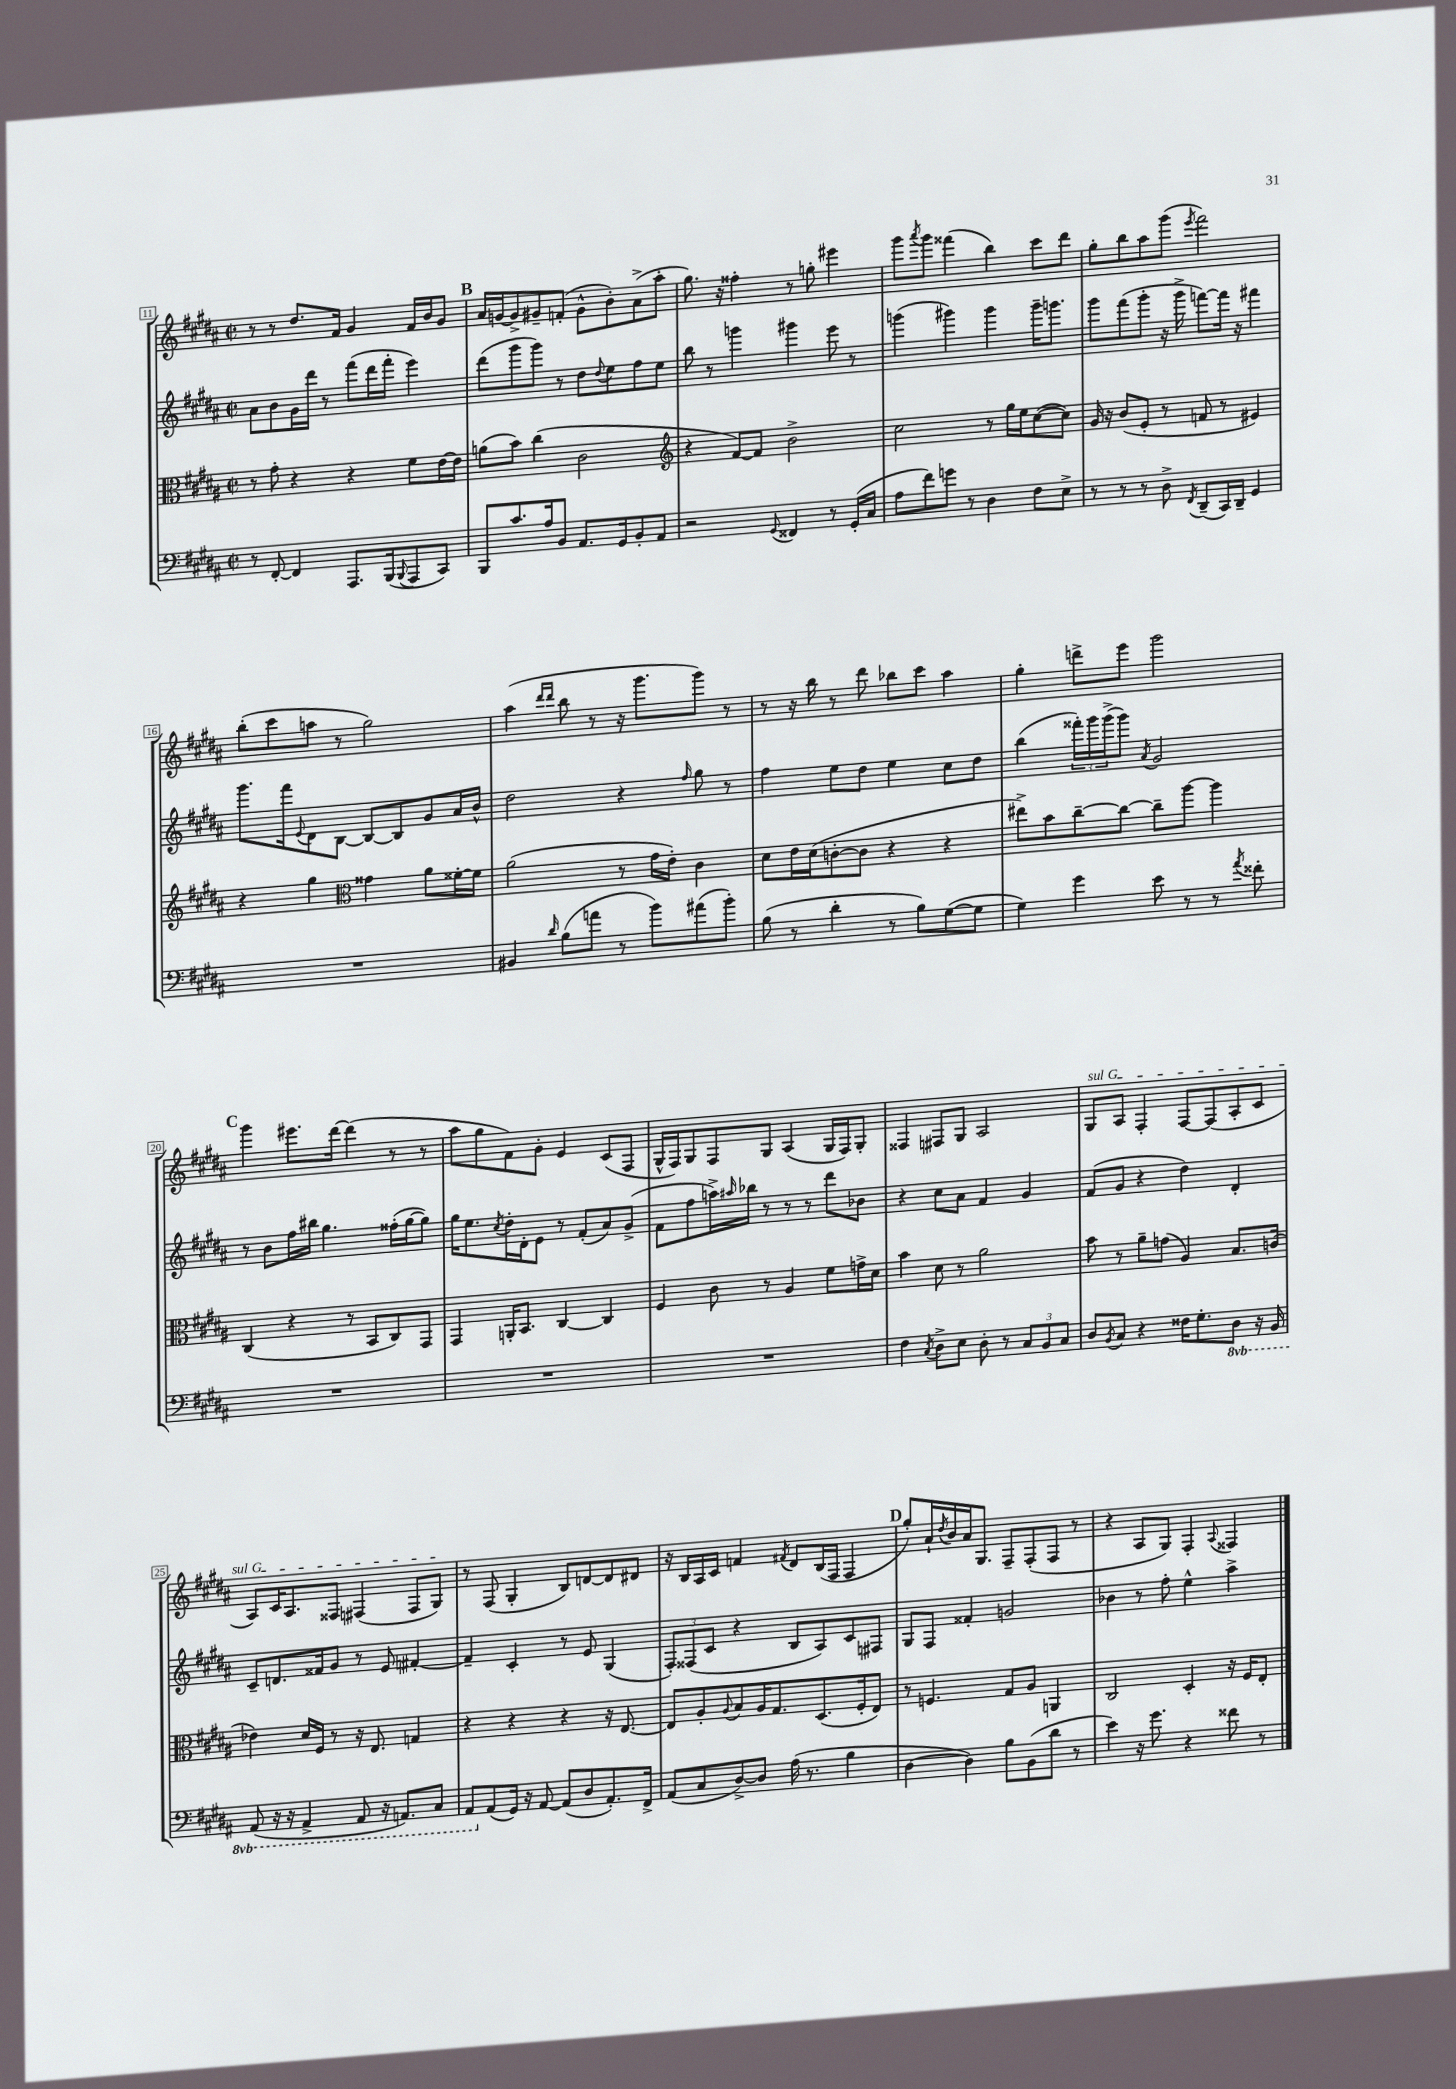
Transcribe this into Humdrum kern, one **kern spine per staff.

**kern	**kern	**kern	**kern
*staff4	*staff3	*staff2	*staff1
*clefF4	*clefC3	*clefG2	*clefG2
*k[f#c#g#d#a#]	*k[f#c#g#d#a#]	*k[f#c#g#d#a#]	*k[f#c#g#d#a#]
*M2/2	*M2/2	*M2/2	*M2/2
*met(c|)	*met(c|)	*met(c|)	*met(c|)
8r	8r	8a#\L	8r
[8FF#'/	8g#'\	8b\	8r
4FF#/]	4r	16g#\L	8.dd#/L
.	.	16ddd#\JJ	.
.	.	8r	.
.	.	.	16f#/Jk
8.AAA#/L	4r	(8fff#\L	4g#/
.	.	16ddd#\L	.
(16BBB/k	.	16fff#'\JJ	.
8qqBBB/	.	.	.
8AAA#/	8f#\L	4eee\)	16f#/LL
.	.	.	16b/J
8CC#/J)	[16e\L	.	8g#/J
.	16e\]JJ	.	.
=	=	=	=
8BBB/L	(8a\L	(8ddd#\L	16a#/LL
.	.	.	[16g/J
8.c#/	8b\J)	8ggg#\	8g^/]
.	(4cc#\	8ggg#\J)	8g#~/
16A#/k	.	.	.
8BB/J	.	8r	(8f'/J
8.AA#/L	2c#\	8dd#\L	8g#^^\L
.	.	8qqdd#/	.
.	.	8ee\	8b'\)
16GG#/k	.	.	.
8BB'/	.	8ff#\	(8a#^\
8AA#/J	.	8ee\J	8aa#'\J
=	=	=	=
*	*clefG2	*	*
2r	4r	8bb\	8.gg#\)
.	.	8r	.
.	.	.	16r
.	[8f#/L)	4ggg\	4ff##'\
.	8f#/]J	.	.
8qqGG#/	.	.	.
4FF##/	2b^\	4ggg#\	8r
.	.	.	8gg'\
8r	.	8eee\	4eee#\
(16GG#'/LL	.	8r	.
16C#/JJ	.	.	.
=	=	=	=
8A#\L	2cc#\	(4ggg\	8ggg#\L
.	.	.	8qaaa#/
8f#\)	.	.	8ggg#\J
8g\J	.	4ggg#\)	(4fff##\
8r	.	.	.
4D#\	8r	4ggg#\	4bb\)
.	16gg#\LL	.	.
.	16ee\J	.	.
8F#\L	([8cc#\	16ggg#~\LK	8ccc#\L
.	.	8.ggg\J	.
8E^\J	8cc#\]J)	.	8ddd#\J
=	=	=	=
8r	16g#/	8ggg#\L	8gg#'\L
.	16r	.	.
8r	(8b/L	(8fff#\	8bb\
8r	8e'/J	8ggg#'\J	8aa#\
8D#^\	8r	16r	(8ggg#\J
.	.	16ggg#^\	.
8qFF#/	.	.	8qeee/
(8DD#~/L	8f/	[8fff\L)	2fff#\)
16CC#/L)	8r	16fff\]Jk	.
16DD#~/JJ	.	16r	.
4GG#/	4e#/)	4fff#\	.
=	=	=	=
1r	4r	8.ggg#\L	(8bb'\L
.	.	.	8ccc#\
.	.	16fff#\k	.
.	.	8qqe/	.
.	4gg#\	8d#\	8aa\J
.	.	[8B\J	8r
*	*clefC3	*	*
.	4g##\	8B/_L	2gg#\)
.	.	8B/]	.
.	8a#\L	8g#/	.
.	[16f##'\L	16a#/L	.
.	16f##\]JJ	16b^^/JJ	.
=	=	=	=
4BB#/	(2a#\	2dd#\	(4aa#\
.	.	.	16qqddd#/LL
16qqd#/	.	.	16qqddd#/JJ
(8B\L	.	.	8bb\
8a\J	.	.	8r
8r	8r	4r	16r
.	.	.	8.ggg#\L
8b\L)	16g#\LL	.	.
.	16e'\JJ)	.	.
.	.	16qqff#/	.
(8a#\	4c#\	8gg#\	8ggg#\J)
8b'\J)	.	8r	8r
=	=	=	=
(8B\	8d#\L	4ff#\	8r
8r	16e\L	.	16r
.	(16d#\J	.	16bb\
4d#'\	[8c'\	8ee\L	8r
.	8c\]J	8dd#\J	8ddd#\
8r	4r	4ee\	8bb-\L
8B\L)	.	.	8ccc#\J
([8G#\	4r	8cc#\L	4aa#\
8G#\]J	.	8dd#\J	.
=	=	=	=
4G#\)	8ee#^\L)	(4bb\	4gg#'\
.	8b\	.	.
4g#\	[8cc#~\	24fff##'\LL)	8ddd^\L
.	.	24ggg#\	.
.	.	(24ggg#^\J	.
.	8cc#\_J	8ggg#\J)	8eee\J
.	.	8qa#/	.
8e\	8cc#~\]L	2g#/	2ggg#\
8r	[8aa#\J	.	.
8r	4aa#\]	.	.
8qa#/	.	.	.
8f##'\	.	.	.
=	=	=	=
1r	(4C#/	8r	4ggg#\
.	.	8b\L	.
.	4r	16ff#\L	8.eee#\L
.	.	16bb#\JJ	.
.	.	4.gg#\	.
.	.	.	[16ddd#\Jk
.	8r	.	(4ddd#\]
.	8BB/L	.	.
.	8C#/)	(16ff##'\LL	8r
.	.	[16gg#\J	.
.	8GG#/J	8gg#\]J)	8r
=	=	=	=
1r	4GG#/	16gg#\LK	8aa#\L
.	.	8.ee\	.
.	.	.	8gg#\
.	.	8qcc#/	.
.	16AA'/LK	16dd#'\L	8f#\)
.	8.BB/J	16d#'\J	.
.	.	8e\J	8g#'\J
.	[4C#/	8r	4e/
.	.	(8f#'/L	.
.	4C#/]	8a#/)	(8c#/L
.	.	(8g#^/J	8F#/J
=	=	=	=
1r	4F#/	8f#\L	16G#^^/LL
.	.	.	16F#/J)
.	.	8ff#\	8G#/
.	8c#\	16aa^\L)	8F#/
.	.	16qqaa#/	.
.	.	16bb-\JJ	.
.	8r	8r	8G#/J
.	4A#/	8r	(4A#/
.	.	8r	.
.	8f#\L	8ddd#\L	16G#/LL
.	.	.	16F#/J)
.	16g^\L	8b-\J	8G#'/J
.	16d#\JJ	.	.
=	=	=	=
4F#\	4b\	4r	4F##/
8qC#/	.	.	.
8D#^\L	8d#\	8cc#\L	8F#/L
8E\J	8r	8a#\J	8G#/J
8D#'\	2a#\	4f#/	2A#/
8r	.	.	.
12C#/L	.	4g#/	.
12BB/	.	.	.
12C#/J	.	.	.
=	=	=	=
8D#/L	8b\	(8f#/L	8G#/L
8qBB/	.	.	.
8C#/J	8r	8g#/J	8A#/J
4r	8a#~\L	4r	4F#'/
.	(8g\J	.	.
16F##\LK	4A#/)	4dd#\)	[8F#/L
8.G#'\	.	.	.
.	.	.	(8F#/]
8DD#\J	8.B/L	4d#'/	8A#'/
16r	.	.	8c#/J
16BBB/	(16c/Jk	.	.
=	=	=	=
(8AAA#/	4e-\)	8c#~/L	8A#/L)
16r	.	8.d/	16c#/K
16r	.	.	8.A#/
4AAA#^/	16d#/LL	.	.
.	16F#/JJ	16f##/k	.
.	8r	8g#/J	8F##/J
8AAA#/	16r	8r	(4F#/
.	8.E/	.	.
16r	.	8e/	.
8.AAA/L)	.	.	.
.	4G/	[4f#'/	8F#/L
8CC#/J	.	.	8G#/J)
=	=	=	=
8AAA#/L	4r	4f#~/]	8r
(8AA#/	.	.	(8F#/
16GG#/Jk)	4r	4c#'/	4G#'/
16r	.	.	.
[8AA#/	.	.	.
(8AA#/]L	4r	8r	8B/L)
8D#/	.	8e/	[8d/
8.AA#'/)	16r	(4G#/	8d/]
.	[8.E/	.	.
.	.	.	8d#/J
16FF#^/Jk	.	.	.
=	=	=	=
(8AA#/L	8E/]L	12F#'/L)	16r
.	.	.	16B/LL
.	.	(12F##/	.
8C#/	8A#'/	.	16A#/
.	.	12c#/J	.
.	.	.	16c#/JJ
.	8qqA#/	.	.
[8D#^/)	8B/	4r	4f/
8D#/]J	16A#/K	.	.
.	8.G#/	.	.
.	.	.	8qf#/
(16A#\	.	8B/L	8d#/L
8.r	.	.	.
.	(8.D#/	8A#/)	(16B/L
.	.	.	16F#/JJ
4B\	.	8c#/	4F#/
.	16F#'/k	.	.
.	8E/J)	8F#/J	.
=	=	=	=
[4D#\	8r	8G#/L	8gg#'/L)
.	4.F/	8F#/J	16a#`/L
.	.	.	8qdd#/
.	.	.	16b/
4D#\])	.	4f##'/	16a#/J
.	.	.	8.G#/J
8B\L	8G#/L	2g/	8F#~/L
(8BB\	8A#/J	.	(8F#'/
8d#\J	4AA/	.	8F#/J
8r	.	.	8r
=	=	=	=
4e\)	2C#/	4b-\	4r
16r	.	8r	8A#/L
8.g#\	.	.	.
.	.	8ff#'\	8G#/J)
4r	4D#'/	4ee^^\	4F#'/
.	.	.	8qqA#/
8f##\	16r	4aa#^\	4F##/
.	16F#/LK	.	.
8r	8E'/J	.	.
==	==	==	==
*-	*-	*-	*-
